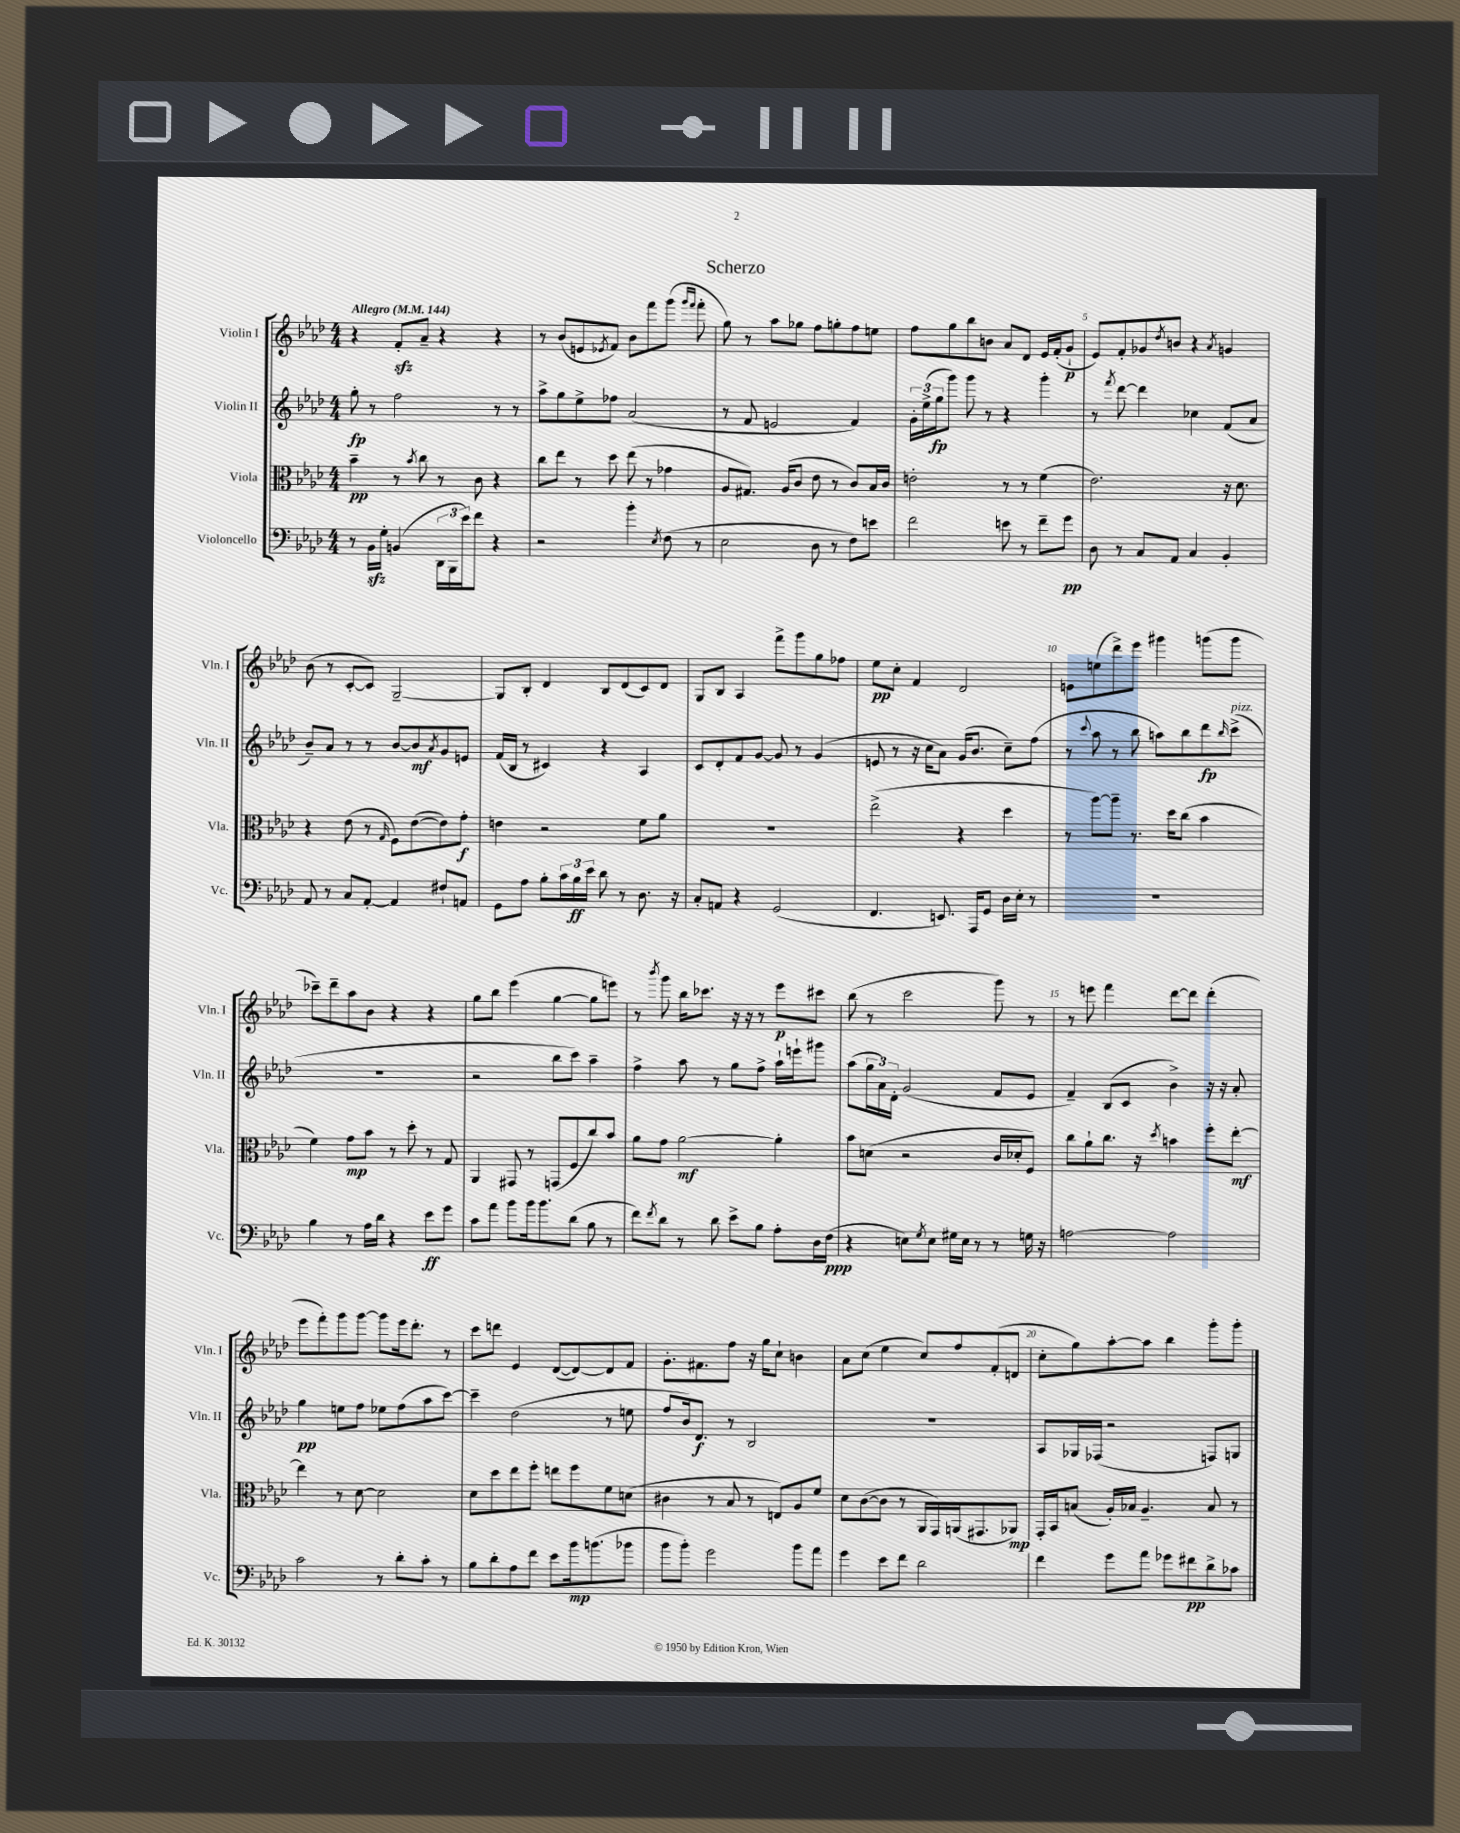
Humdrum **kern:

**kern	**kern	**kern	**kern
*staff4	*staff3	*staff2	*staff1
*clefF4	*clefC3	*clefG2	*clefG2
*k[b-e-a-d-]	*k[b-e-a-d-]	*k[b-e-a-d-]	*k[b-e-a-d-]
*M4/4	*M4/4	*M4/4	*M4/4
*MM144	*MM144	*MM144	*MM144
8r	4b-~	8gg'	4r
16BB-	.	8r	.
16G'	.	.	.
(4BB	8r	2ff	8f'
.	8qb-	.	.
.	8cc	.	8a-~
24DD-	8r	.	4r
24BBB-	.	.	.
24e-)	.	.	.
8f	8c	.	.
4r	4r	8r	4r
.	.	8r	.
=	=	=	=
2r	8cc	8aa-^	8r
.	8ee-	8gg	(8b-
.	8r	8ee-^	8e
.	.	.	8qe-
.	8dd-	8ff-	8f)
4b-'	(8ee-	(2a-	8b-
.	8r	.	8fff
8qE-	.	.	.
(8F	4g-	.	(8ggg
.	.	.	16qqggg
.	.	.	16qqfff
8r	.	.	8fff'
=	=	=	=
2E-	8A-	8r	8gg)
.	8.G#)	8f	8r
.	.	2e	8aa-
.	(16A-	.	.
.	8c	.	8gg-
8D-	8e-	.	8ff
8r	8r	.	8gg'
8F)	8c)	4f)	8ff
8e	16B-	.	8ee
.	16c	.	.
=	=	=	=
2f	2e'	24g'	8ff
.	.	(24ee-^	.
.	.	24gg	.
.	.	8ggg)	8gg
.	.	8ggg	8bb-
.	.	8r	8b
8e	8r	4r	8a-
8r	8r	.	8d-
8f~	(4f	4ggg'	16e-
.	.	.	(16f'
8g	.	.	8g`
=	=	=	=
8D-	2.e-)	8r	8e-)
.	.	8qfff	.
8r	.	[8ddd-	8f'
8C	.	4ddd-]	8g-
.	.	.	8qdd-
8AA-	.	.	8b
4C	.	4cc-	4r
.	.	.	8qa-
4BB-'	16r	(8f	4g
.	8.d-	.	.
.	.	8a-	.
=	=	=	=
8AA-	4r	8b-~)	(8b-
8r	.	8a-	8r
8C	(8e-	8r	[8c'
[8AA-'	8r	8r	8c])
.	16qqG	.	.
4AA-]	8F)	[8b-	[2G~
.	([8e-	8b-]	.
.	.	8qa-	.
8F#`	8e-])	8g	.
8AA	8g'	8e	.
=	=	=	=
8GG	4e	(16f	8G]
.	.	16B-	.
8A-	.	8r	8B-'
8B-'	2r	4c#)	4d-
24c	.	.	.
24B-	.	.	.
24e-	.	.	.
8d-	.	4r	8B-
8r	.	.	(8d-
8.D-	8f	4A-	8c)
.	8a-	.	8d-
16r	.	.	.
=	=	=	=
8C'	1r	8c	8G
8AA	.	8d-'	8B-
4r	.	8f	4A-
.	.	[8g	.
(2GG	.	8g]	8fff^
.	.	8r	8ggg
.	.	(4g	8gg
.	.	.	8ff-
=	=	=	=
4.FF	(2ee-^	8e	8ee-
.	.	8r	8cc'
.	.	16r	4f
.	.	16cc	.
8.EE)	.	8a-)	.
.	4r	(16g	2d-
16AAA-	.	8.b-	.
8GG	.	.	.
16D-	4dd-	8cc~)	.
16E-'	.	.	.
8r	.	(8ff	.
=	=	=	=
1r	8r	8r	8e
.	.	8qqccc	.
.	[8aa-)	8aa-	(8ee
.	8aa-~]	8r	8ddd-^)
.	8.r	8bb-	8eee-
.	.	8aa)	4ggg#
.	16dd-	.	.
.	(8cc	8bb-	.
.	4b-	8ddd-	(8ggg
.	.	16qqbb-	.
.	.	(8ccc^	8ggg
=	=	=	=
4B-	4f)	1r	8ccc-~)
.	.	.	8ddd-~
8r	8g	.	8aa-
16A-	8b-	.	8b-
16d-	.	.	.
4r	8r	.	4r
.	8dd-'	.	.
8e-	8r	.	4r
8g	8G	.	.
=	=	=	=
8c	4AA-	2r	8gg
8a-	.	.	8bb-
8b-	8GG#	.	(4eee-
16b-	8r	.	.
8.b-	.	.	.
.	(8GG	8bb-	[4gg
(8d-	8F	8ccc)	.
8B-	8cc)	4aa-~	8gg]
8r	8b-	.	8eee)
=	=	=	=
8f)	8a-	4ff^	8r
8qf	.	.	8qbbb-
8d-	8g	.	8ggg
8r	[2a-	8aa-	16bb-
.	.	.	8.ccc-
8d-	.	8r	.
8e-^	.	8gg	16r
.	.	.	16r
8B-	.	8ff^	8r
8A-'	4a-']	16aa-`	8eee-
.	.	16eee`	.
16D-	.	8ggg#	8ccc#
(16F	.	.	.
=	=	=	=
4r	8b-	(8aa-	(8bb-
.	(8d	24gg	8r
.	.	24a-)	.
.	.	24d-'	.
8E)	2r	(2g	2ccc
8qG	.	.	.
8E	.	.	.
16G#	.	.	.
16E	.	.	.
8r	.	.	.
8r	16c	8f	8ggg)
.	16d-'	.	.
16G	8F)	8e-	8r
16r	.	.	.
=	=	=	=
[2A	8cc	4f~)	8r
.	8a-`	.	8eee
.	8.cc	(8B-	4fff
.	.	8c	.
.	16r	.	.
.	8qdd-	.	.
2A]	4b	4b-^)	[8ddd-
.	.	.	8ddd-]
.	8ff'	16r	(4ddd-'
.	.	16r	.
.	[8ee-'	8a-'	.
=	=	=	=
2c	4ee-]	4gg	8eee-
.	.	.	8fff')
.	8r	8ee	8ggg
.	[8d-	8ff	[8ggg
8r	2d-]	8ee-	8ggg]
8d-'	.	(8ff	16eee-
.	.	.	8.ddd-'
8c'	.	8aa-	.
8r	.	[8ccc)	8r
=	=	=	=
8B-	8d-	4ccc~]	8ccc
8d-'	8dd-	.	8ddd
8A-	8ee-	(2dd-	4e-
8f	8ff'	.	.
8e-	8ee	.	([8d-
16b-	8ff	.	8d-_)
(8.b	.	.	.
.	8f	8r	8d-]
8b-	(8d	8ee	8f
=	=	=	=
8b-	4c#	8ff	8.g'
8b-')	.	16b-)	.
.	.	8.d-	8.f#
2g	8r	.	.
.	8B-	8r	8ff
.	8r	2B-	16r
.	.	.	16gg
.	8E)	.	8cc`
8b-	8A-	.	4b
8a-	8f	.	.
=	=	=	=
4g	8d-	1r	8a-
.	([8c	.	(8cc
8e-	8c]	.	4ee-
8f	8r	.	.
2d-	16AA-	.	8cc)
.	16GG)	.	.
.	(16AA	.	8ff
.	8.GG#	.	.
.	.	.	(8f'
.	8AA-)	.	8d
=	=	=	=
4f	16GG'	8A-	8cc'
.	16BB-	.	.
.	(8B	16G-	8gg)
.	.	(16F-	.
8g	16A-')	2r	[8aa-'
.	16B-	.	.
8a-	4.A-~	.	8aa-]
8g-	.	.	4bb-
8f#	.	.	.
8d-^	8B-	8F)	8ggg'
8c-	8r	8G	8ggg'
==	==	==	==
*-	*-	*-	*-
